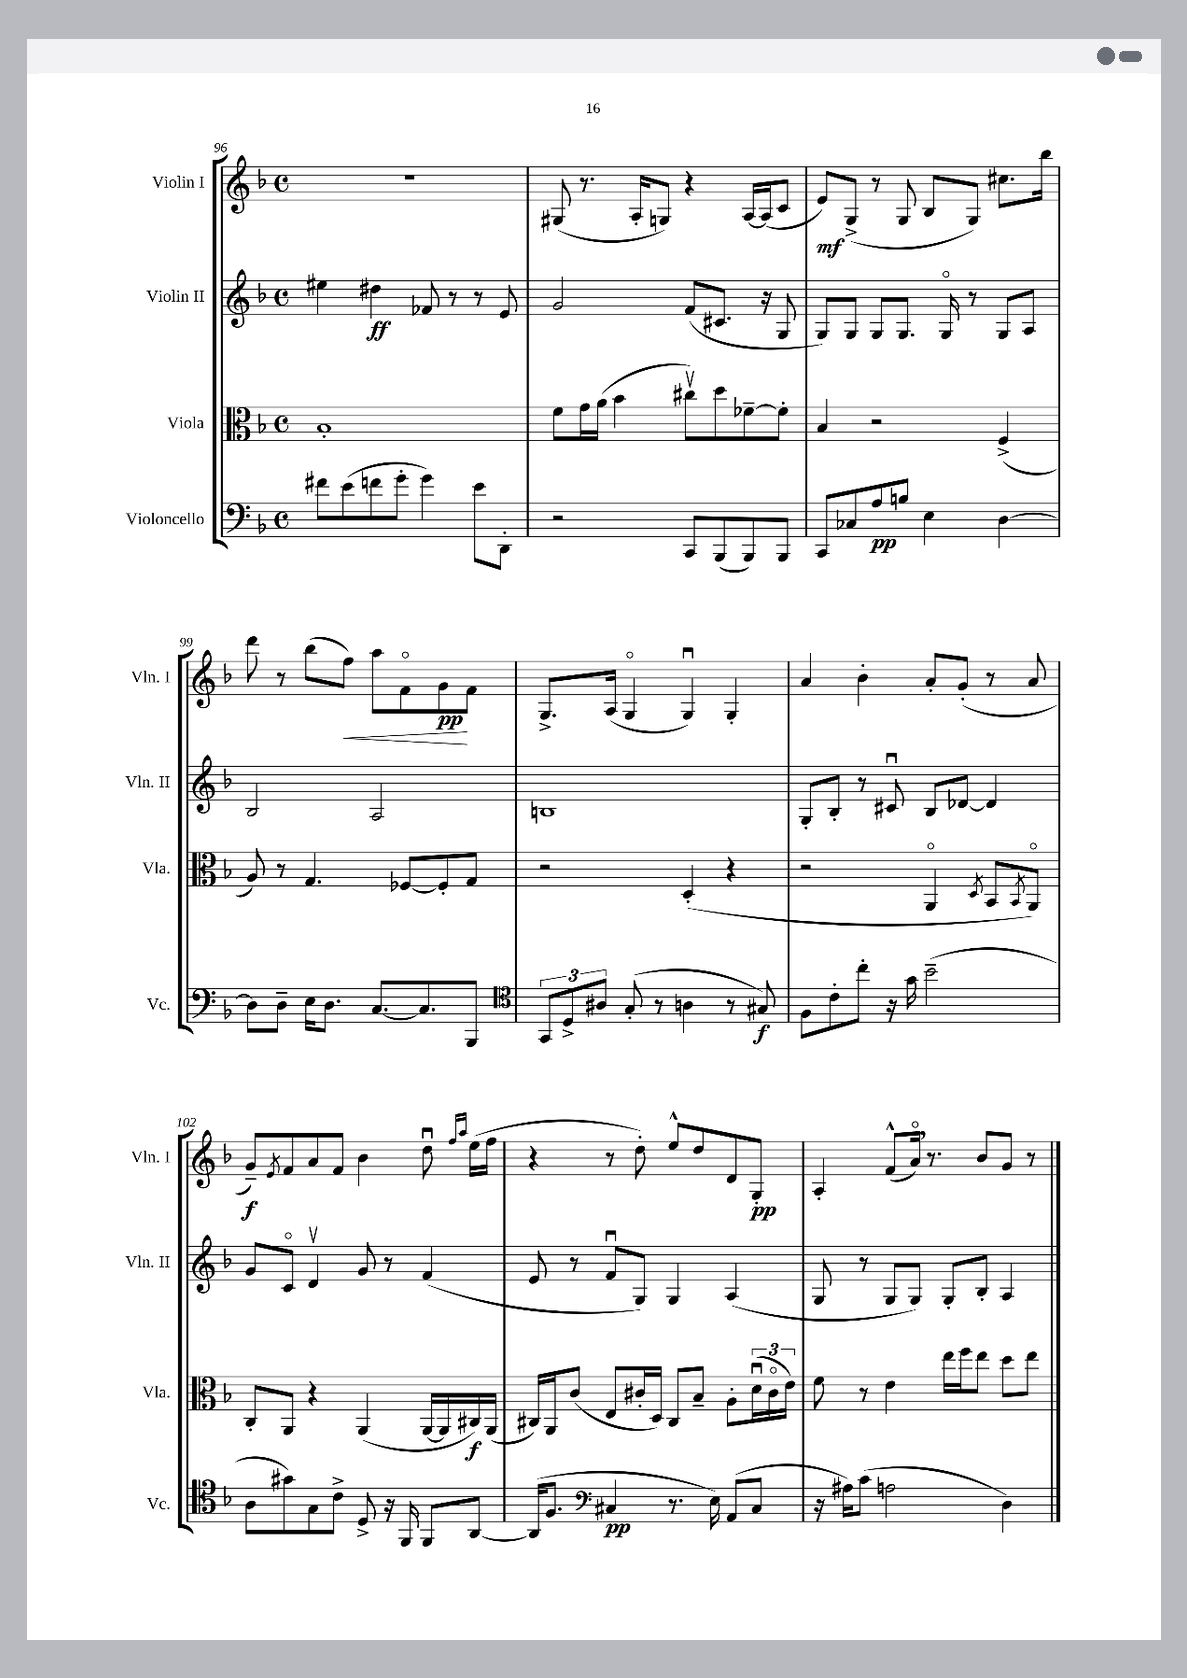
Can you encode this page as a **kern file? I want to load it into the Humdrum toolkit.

**kern	**kern	**kern	**kern
*staff4	*staff3	*staff2	*staff1
*clefF4	*clefC3	*clefG2	*clefG2
*k[b-]	*k[b-]	*k[b-]	*k[b-]
*M4/4	*M4/4	*M4/4	*M4/4
*met(c)	*met(c)	*met(c)	*met(c)
8f#	1B-'	4ee#	1r
(8e	.	.	.
8f	.	4dd#	.
8g'	.	.	.
4g)	.	8f-	.
.	.	8r	.
8e	.	8r	.
8DD'	.	8e	.
=	=	=	=
2r	8f	2g	(8G#
.	16g	.	8.r
.	(16a	.	.
.	4b-	.	.
.	.	.	16A'
.	.	.	8G)
8CC	8cc#v)	(8f	4r
(8BBB-	8dd	8.c#	.
8BBB-)	[8f-~	.	[16A
.	.	16r	(16A]
8BBB-	8f-']	8G	8c
=	=	=	=
8CC	4B-	8G)	8e)
8C-	.	8G	(8G^
8A	2r	8G	8r
8B	.	8.G	8G
4E	.	.	8B-
.	.	16Go	.
.	.	8r	8G)
[4D	(4F^	8G	8.cc#
.	.	8A	.
.	.	.	16bb-
=	=	=	=
8D]	8A)	2B-	8ddd
8D~	8r	.	8r
16E	4.G	.	(8bb-
8.D	.	.	.
.	.	.	8ff)
[8.C	.	2A	8aa
.	[8F-	.	8fo
8.C]	.	.	.
.	8F-']	.	8g
8BBB-	8G	.	8f
=	=	=	=
*clefC4	*	*	*
12GG	2r	1B	8.G^
12D^	.	.	.
12A#	.	.	.
.	.	.	(16A
(8G'	.	.	4Go
8r	.	.	.
4A	(4D'	.	4Gu)
8r	4r	.	4G'
8G#)	.	.	.
=	=	=	=
8F	2r	8G'	4a
8c'	.	8B-'	.
8cc'	.	8r	4b-'
16r	.	8c#u	.
16g	.	.	.
(2b-~	4AAo	8B-	8a'
.	.	[8d-	(8g'
.	8qD	.	.
.	8BB-	4d-]	8r
.	8qBB-	.	.
.	8AAo)	.	8a
=	=	=	=
8A	8C'	8g	8g~)
.	.	.	8qe
8g#)	8AA	8co	8f
8G	4r	4dv	8a
8c^	.	.	8f
8D^	(4AA	8g	4b-
16r	.	8r	.
16FF	.	.	.
8FF	[16AA	(4f	8ddu
.	16AA]	.	.
.	.	.	16qqff
.	.	.	16qqaa
[8AA	16C#)	.	(16ee
.	(16AA	.	16ff
=	=	=	=
(16AA]	16C#)	8e	4r
8.F	16AA	.	.
.	(8c	8r	.
*clefF4	*	*	*
4C#	8E	8fu	8r
.	16c#'	8G)	8dd')
.	16D)	.	.
8.r	8C#	4G	8ee^^
.	8B-~	.	8dd
16E)	.	.	.
(8AA	8A'	(4A	8d
8C#	(24du	.	8G'
.	24c#o	.	.
.	24e)	.	.
=	=	=	=
16r	8f	8G	4A'
16A#)	.	.	.
(8c	8r	8r	.
2A	4e	8G	(8f^^
.	.	8G)	16ao)
.	.	.	8.r
.	16ee	8G'	.
.	16ff	.	.
.	8ee	8B-'	8b-
4D)	8dd	4A	8g
.	8ee	.	8r
==	==	==	==
*-	*-	*-	*-
